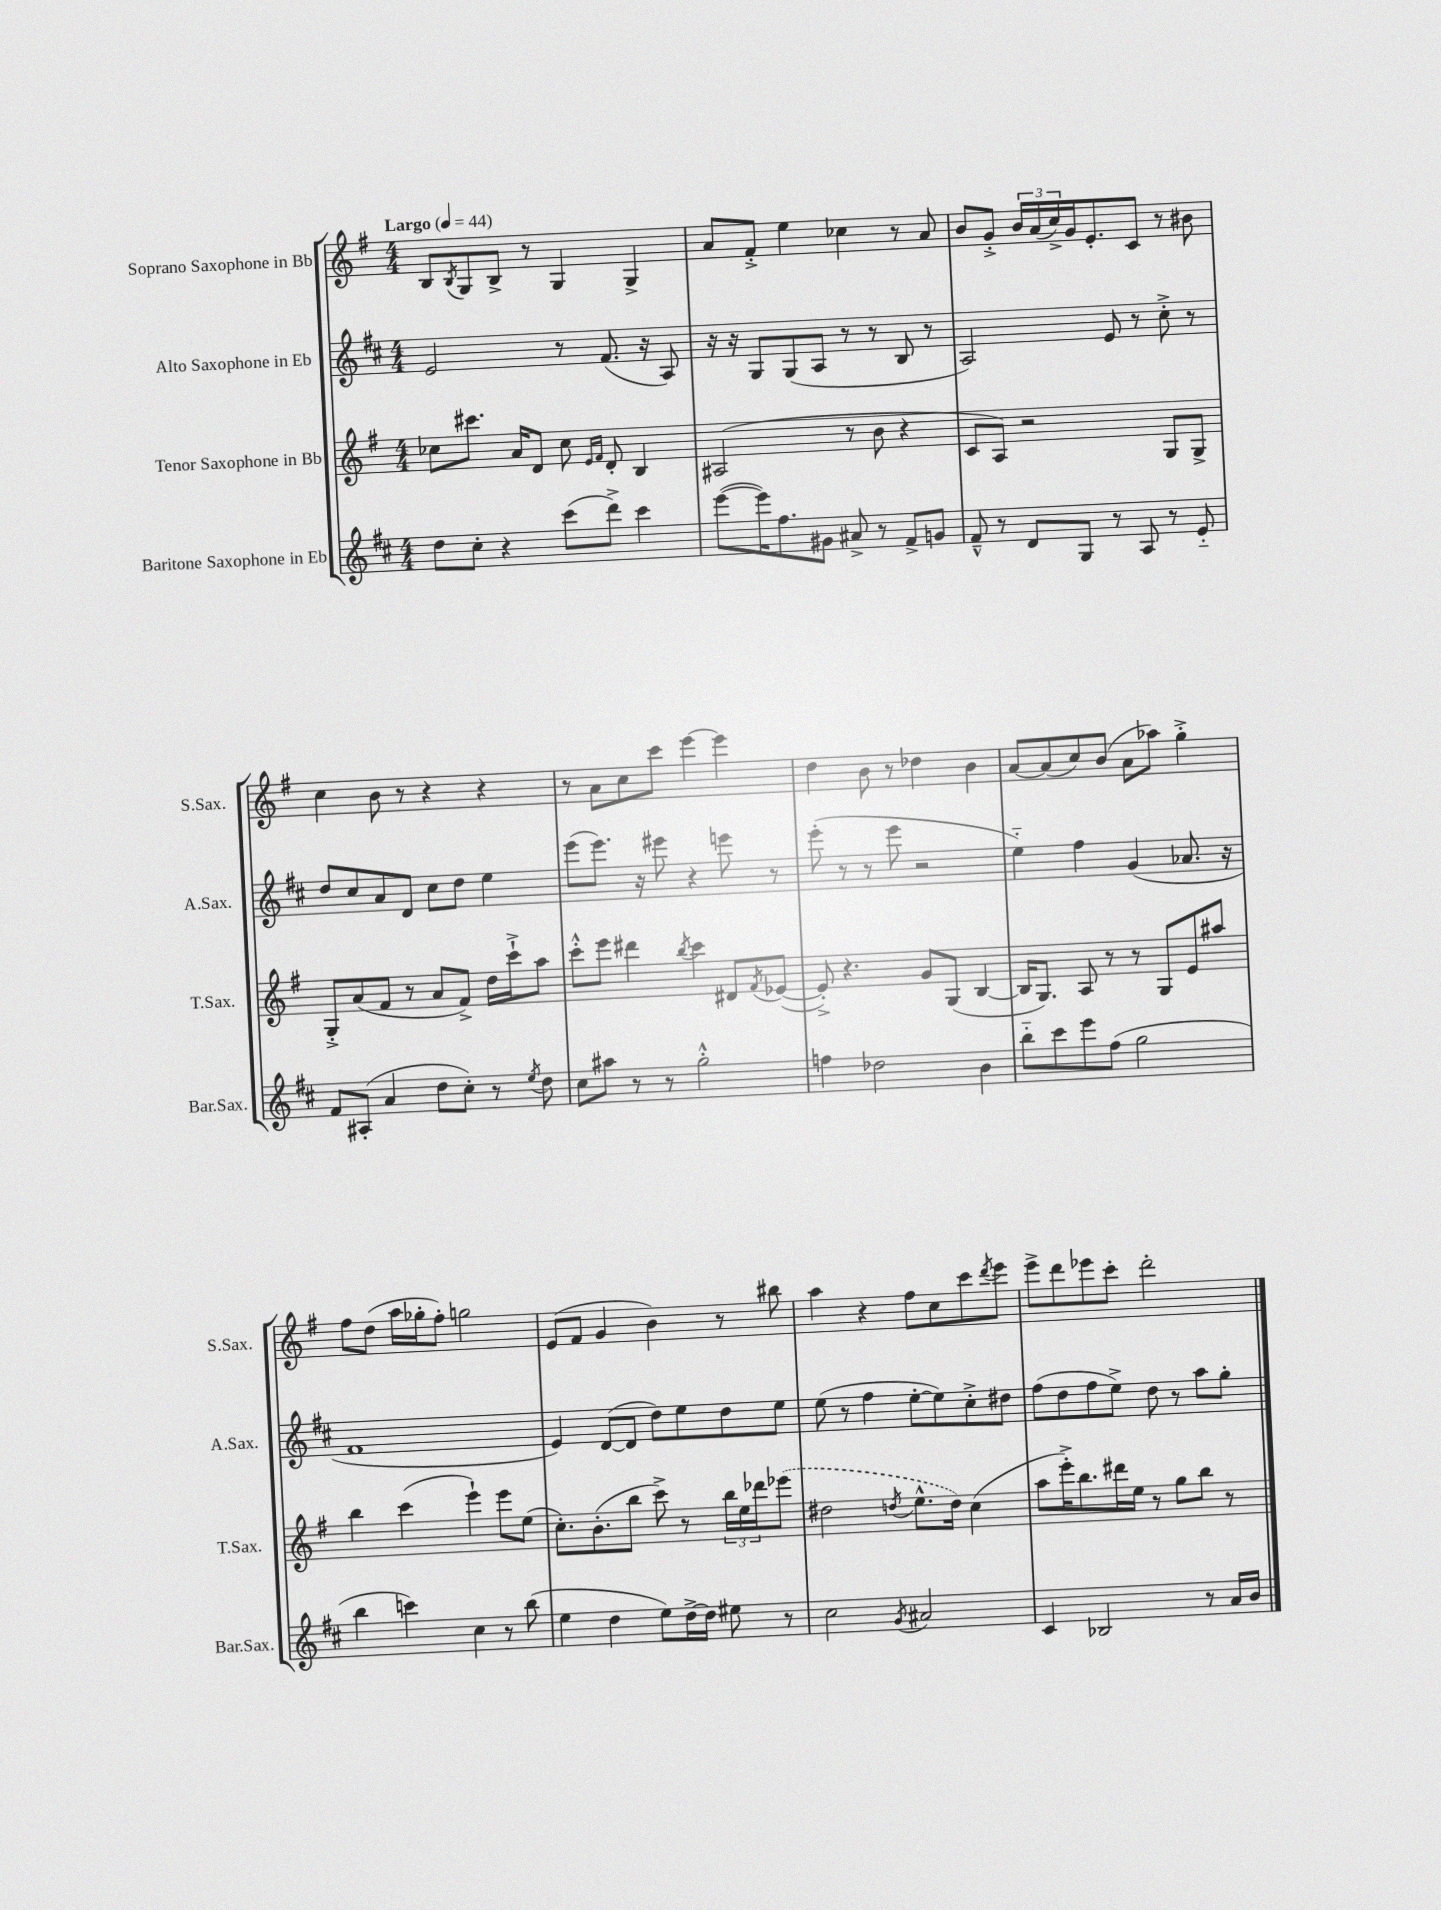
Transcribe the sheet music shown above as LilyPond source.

<<
\new StaffGroup <<
\new Staff = "s0" \with { instrumentName = "Soprano Saxophone in Bb" shortInstrumentName = "S.Sax." } {
    \clef treble \key g \major \numericTimeSignature \time 4/4 \tempo "Largo" 4 = 44
    b8 \acciaccatura { b8 } g8 b8-> r8 g4 g4-> |
    a'8 fis'8-.-> e''4 ces''4 r8 a'8 |
    b'8 g'8-.-> \tuplet 3/2 { b'16 a'16( c''16->) } g'16 e'8.-. c'8 r8 bis'8 |
    c''4 b'8 r8 r4 r4 |
    r8 a'8 c''8 c'''8 e'''4~ e'''4 |
    d''4 b'8 r8 des''4 b'4 |
    a'8~ a'8( c''8) b'8( a'8 aes''8) g''4-.-> |
    fis''8 d''8( a''16 ges''16-. fis''8-.) g''2 |
    e'8( fis'8 g'4 b'4) r8 bis''8 |
    a''4 r4 fis''8 c''8 c'''8 \acciaccatura { d'''8 } e'''8 |
    e'''8-> d'''8 ees'''8 c'''8-. d'''2-. \bar "|." |
}
\new Staff = "s1" \with { instrumentName = "Alto Saxophone in Eb" shortInstrumentName = "A.Sax." } {
    \clef treble \key d \major \numericTimeSignature \time 4/4
    e'2 r8 fis'8.( r16 a8) |
    r16 r16 g8 g8( a8 r8 r8 b8 r8 |
    a2) e'8 r8 cis''8-.-> r8 |
    d''8 cis''8 a'8 d'8 cis''8 d''8 e''4 |
    e'''8( e'''8.) r16 eis'''8 r4 e'''8 r8 |
    e'''8-.( r8 r8 e'''8 r2 |
    e''4-_) fis''4 g'4( aes'8. r16 |
    fis'1 |
    e'4) d'8~( d'8 d''8) e''8 d''8 e''8 |
    e''8( r8 fis''4 e''8~-. e''8) cis''8-.-> dis''8 |
    fis''8( d''8 fis''8 e''8->) d''8 r8 a''8 g''8-. \bar "|." |
}
\new Staff = "s2" \with { instrumentName = "Tenor Saxophone in Bb" shortInstrumentName = "T.Sax." } {
    \clef treble \key g \major \numericTimeSignature \time 4/4
    ces''8 cis'''8. a'16 d'8 ces''8 \grace { e'16 fis'16 } d'8-. b4 |
    ais2( r8 b'8 r4 |
    c'8 a8) r2 g8 g8-> |
    g8-.-> a'8( fis'8 r8 a'8 fis'8->) d''16 c'''16-!-> a''8 |
    c'''8-.-^ e'''8 dis'''4 \acciaccatura { b''8 } c'''4 dis'8 \acciaccatura { fis'8 } ees'8~( |
    ees'8-.->) r4. g'8 g8( b4~ |
    b16 g8.) a8 r8 r8 g8 e'8 ais''8 |
    b''4 c'''4( e'''4-!) e'''8 e''8( |
    c''8.-.) b'8.-.( b''8 c'''8->) r8 \tuplet 3/2 { b''16 e''16 des'''16 } \once \slurDashed ees'''8( |
    dis''2 \acciaccatura { d''8 } e''8.-^ d''16) c''4( |
    a''8 e'''16-.->) b''8. dis'''16 e''16 r8 g''8 b''8 r8 \bar "|." |
}
\new Staff = "s3" \with { instrumentName = "Baritone Saxophone in Eb" shortInstrumentName = "Bar.Sax." } {
    \clef treble \key d \major \numericTimeSignature \time 4/4
    d''8 cis''8-. r4 cis'''8( d'''8->) cis'''4 |
    e'''8~( e'''16) fis''8. gis'8 ais'8-> r8 fis'8-> g'8 |
    fis'8---^ r8 d'8 g8 r8 a8 r8 e'8-_ |
    fis'8 ais8-.( a'4 d''8 cis''8-.) r8 \acciaccatura { e''8 } d''8 |
    cis''8 ais''8 r8 r8 g''2-.-^ |
    f''4 des''2 b'4 |
    b''8-_ cis'''8 e'''8 fis''8( g''2 |
    b''4 c'''4) cis''4 r8 b''8( |
    e''4 d''4 e''8) d''16~-> d''16 eis''8 r8 |
    cis''2 \acciaccatura { g'8 } ais'2 |
    cis'4 bes2 r8 a'16 b'16 \bar "|." |
}
>>
>>
\layout { \context { \Score \remove "Bar_number_engraver" } }
